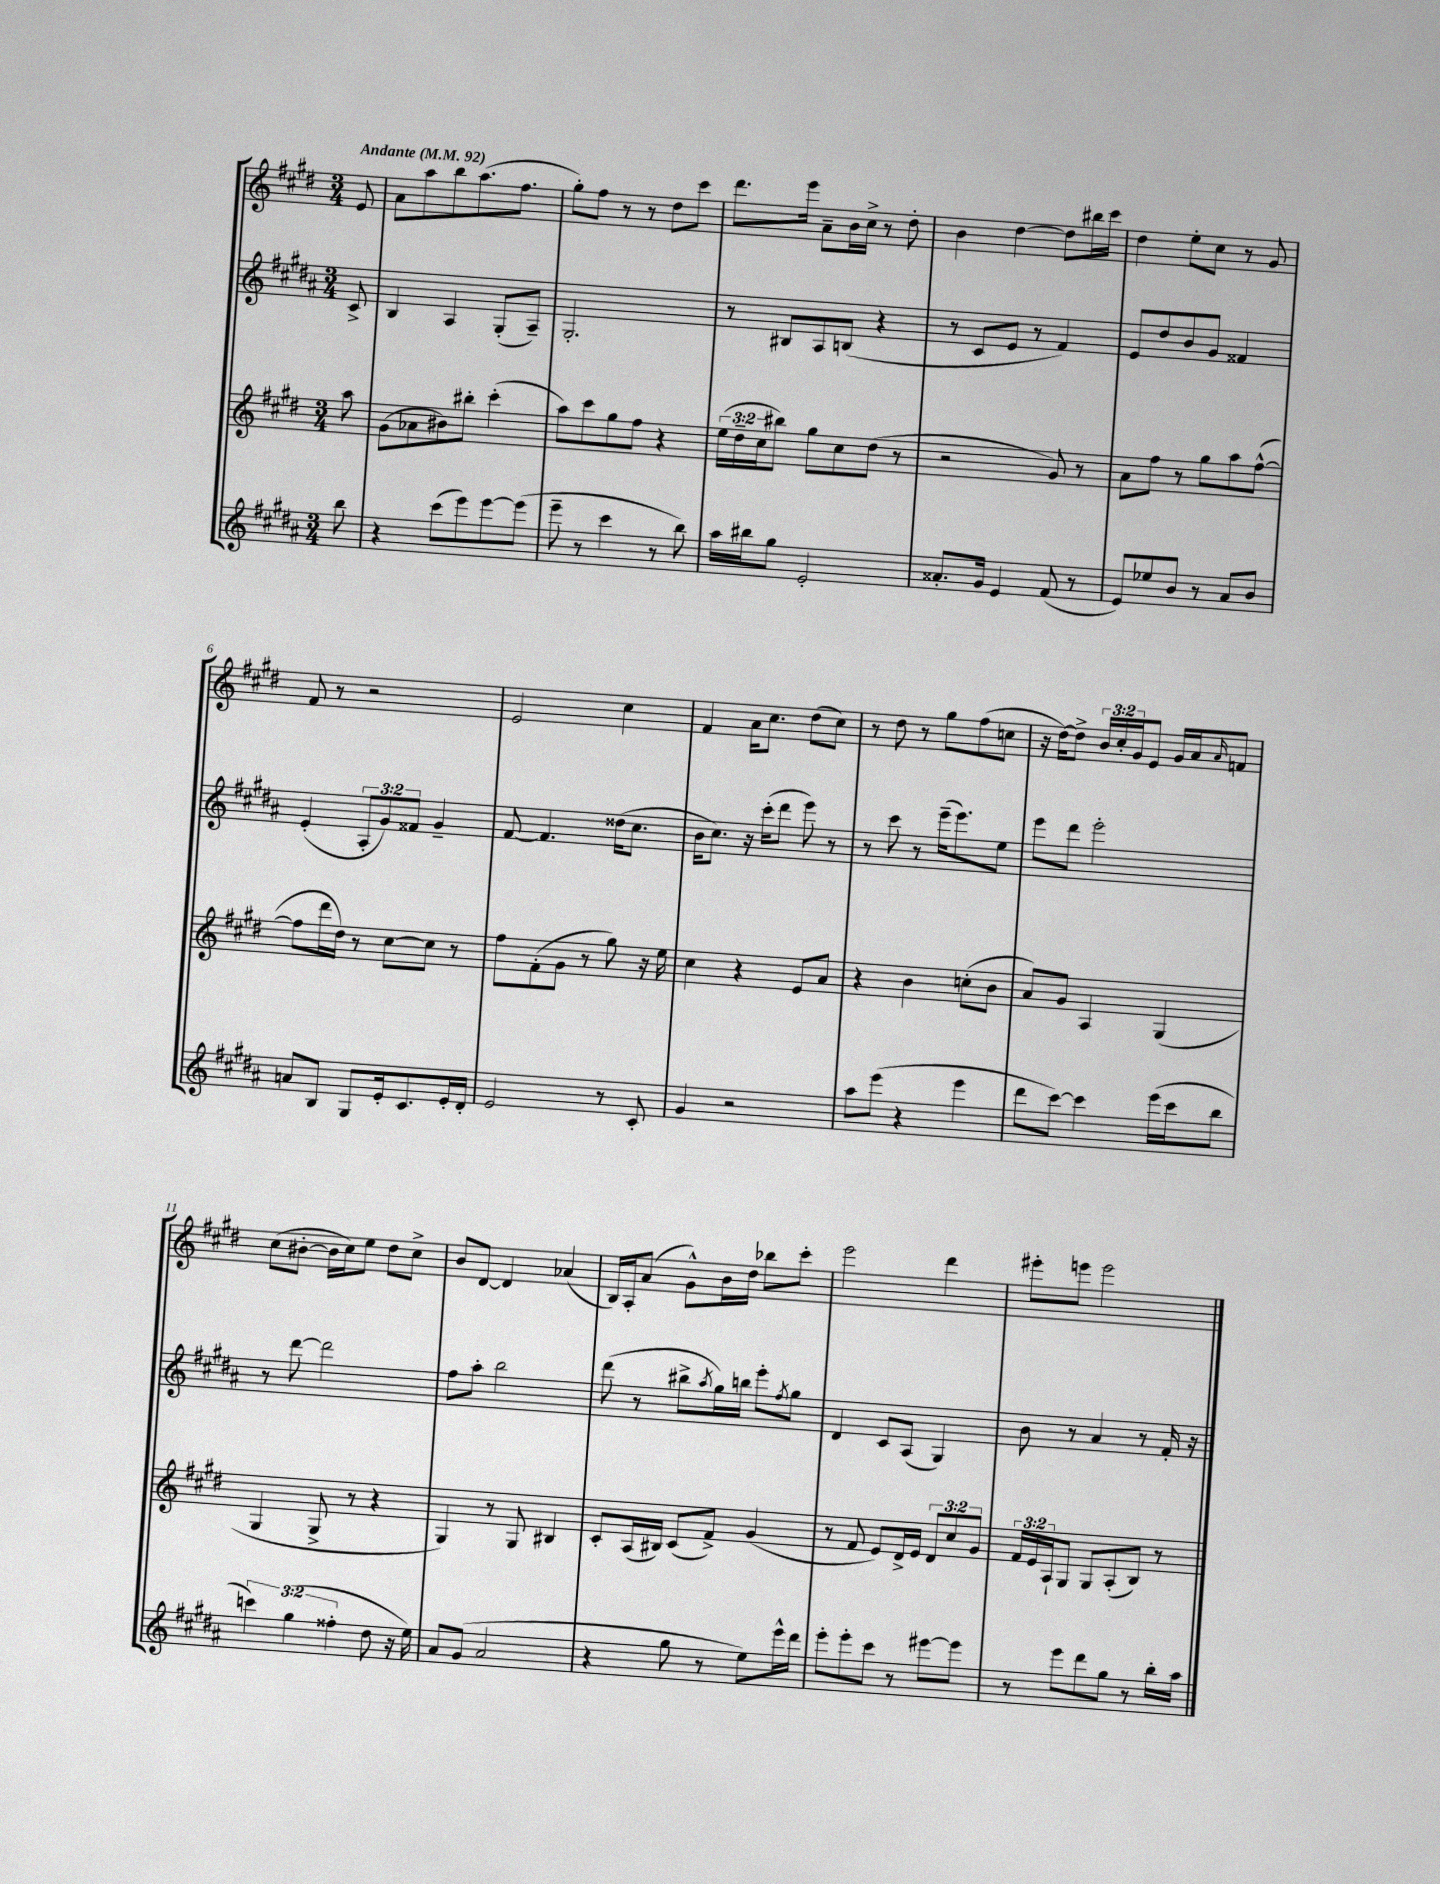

**kern	**kern	**kern	**kern
*staff4	*staff3	*staff2	*staff1
*clefG2	*clefG2	*clefG2	*clefG2
*k[f#c#g#d#a#]	*k[f#c#g#d#]	*k[f#c#g#d#a#]	*k[f#c#g#d#]
*M3/4	*M3/4	*M3/4	*M3/4
*MM92	*MM92	*MM92	*MM92
8bb\	8aa\	8c#^/	8e/
=	=	=	=
4r	(8g#\L	4B/	8a\L
.	8a-\	.	8aa\
(8ccc#\L	8b#\)	4A#/	8bb\
8eee\)	8bb#'\J	.	(8.aa\
[8eee\	(4ccc#'\	(8G#'/L	.
.	.	.	8.ff#\J
(8eee\]J	.	8A#~/J)	.
=	=	=	=
8eee~\	8aa\L)	2.G#'/	8gg#'\L)
8r	8ccc#\	.	8ff#\J
4ccc#\	8gg#\	.	8r
.	8ff#\J	.	8r
8r	4r	.	8dd#\L
8bb\)	.	.	8ccc#\J
=	=	=	=
16aa#\LL	(24ee\LL	8r	8.ddd#\L
.	24dd#~\	.	.
16bb#\J	.	.	.
.	24cc#\J	.	.
8gg#\J	8bb#\J)	8B#/L	.
.	.	.	16eee\Jk
2e'/	8gg#\L	8A#/	8a~\L
.	8cc#\	(8B/J	16b\L
.	.	.	16cc#^\JJ
.	(8dd#\J	4r	8r
.	8r	.	8dd#'\
=	=	=	=
8.a##'/L	2r	8r	4b\
.	.	8c#/L	.
16g#/Jk	.	.	.
4e/	.	8e/J	[4dd#\
.	.	8r	.
(8f#/	8g#/)	4f#/)	8dd#\]L
8r	8r	.	16bb#\L
.	.	.	16ccc#\JJ
=	=	=	=
8e/L)	8a\L	8e/L	4dd#\
8ee-/	8ff#\J	8dd#/	.
8b/J	8r	8b/	8ee'\L
8r	8gg#\L	8g#/J	8cc#\J
8a#/L	8aa\	4f##/	8r
8b/J	([8ff#^^\J	.	8g#/
=	=	=	=
8a/L	8ff#\]L	(4e'/	8f#/
8B/J	16ddd#\L	.	8r
.	16dd#\JJ)	.	.
8G#/L	8r	12A#'/L	2r
.	.	12g#/)	.
16e'/k	[8cc#\L	.	.
.	.	12f##/J	.
8.c#/	.	.	.
.	8cc#\]J	4g#~/	.
16e'/L	8r	.	.
16d#'/JJ	.	.	.
=	=	=	=
2e/	8ff#\L	[8f#/	2e/
.	(8f#'\	4.f#/]	.
.	8g#\J	.	.
.	8r	.	.
8r	8gg#\)	(16dd##\LK	4cc#\
.	.	8.cc#\J	.
8c#'/	16r	.	.
.	16ee\	.	.
=	=	=	=
4g#/	4cc#\	16b\LK	4f#/
.	.	8.cc#\J)	.
2r	4r	16r	16a\LK
.	.	(16ccc#'\LK	8.cc#\J
.	.	8ddd#\J	.
.	8e/L	8eee\)	(8dd#\L
.	8a/J	8r	8cc#\J)
=	=	=	=
8aa#\L	4r	8r	8r
(8eee\J	.	8ccc#\	8dd#\
4r	4b\	8r	8r
.	.	(16eee~\LK	8gg#\L
.	.	8.eee\)	.
4eee\	(8cc'\L	.	(8ff#\
.	8b\J	8ee\J	8cc\J
=	=	=	=
8ddd#\L	8a/L)	8eee\L	16r
.	.	.	[16dd#\LK)
[8ccc#\J)	8g#/J	8ddd#\J	8dd#^\]J
4ccc#\]	4A/	2eee'\	24b/LL
.	.	.	24cc#'/
.	.	.	24g#/J
.	.	.	8e/J
(16eee\LL	(4G#/	.	16g#/LL
16ccc#\J	.	.	16a/J
.	.	.	16qqa/
8bb\J	.	.	8f/J
=	=	=	=
6ccc\)	4G#/	8r	(8cc#\L
.	.	[8ddd#\	[8b#'\J
(6gg#\	.	.	.
.	8G#^/	2ddd#\]	16b#\]LL
.	.	.	16cc#\J)
6ff##'\	.	.	.
.	8r	.	8ee\J
8dd#\	4r	.	8dd#\L
16r	.	.	8cc#^\J
16ee\)	.	.	.
=	=	=	=
8a#/L	4G#/)	8ff#\L	8b/L
(8g#/J	.	8aa#'\J	[8d#/J
2a#/	8r	2bb\	4d#/]
.	8G#/	.	.
.	4B#/	.	(4a-/
=	=	=	=
4r	8c#'/L	(8ddd#\	16B/LL)
.	.	.	16A'/J
.	(16A/L	8r	(8a/J
.	16B#/JJ)	.	.
8gg#\	(8c#/L	8bb#^\L	8g#^^\L)
.	.	8qaa#/	.
8r	8f#^/J)	16gg#\L)	16b\L
.	.	16bb\JJ	16dd#\JJ
8ee\L)	(4g#/	8eee'\L	8bb-\L
.	.	8qff#/	.
16eee^^\L	.	8gg#\J	8ccc#'\J
16ddd#\JJ	.	.	.
=	=	=	=
8eee'\L	8r	4d#/	2eee\
8eee'\	8f#/	.	.
8ccc#\J	8e/L)	8c#/L	.
8r	16d#^/L	(8A#/J	.
.	16e/JJ	.	.
[8eee#\L	12d#/L	4G#/)	4ddd#\
.	12cc#/	.	.
8eee#\]J	.	.	.
.	12g#/J	.	.
=	=	=	=
8r	24f#/LL	8b\	8eee#'\L
.	24e/	.	.
.	24A`/J	.	.
8eee\L	8G#/J	8r	8eee\J
8ddd#\	8G#/L	4a#/	2eee\
8gg#\J	(8A'/	.	.
8r	8B/J)	8r	.
16bb'\LL	8r	16f#'/	.
16aa#\JJ	.	16r	.
==	==	==	==
*-	*-	*-	*-
